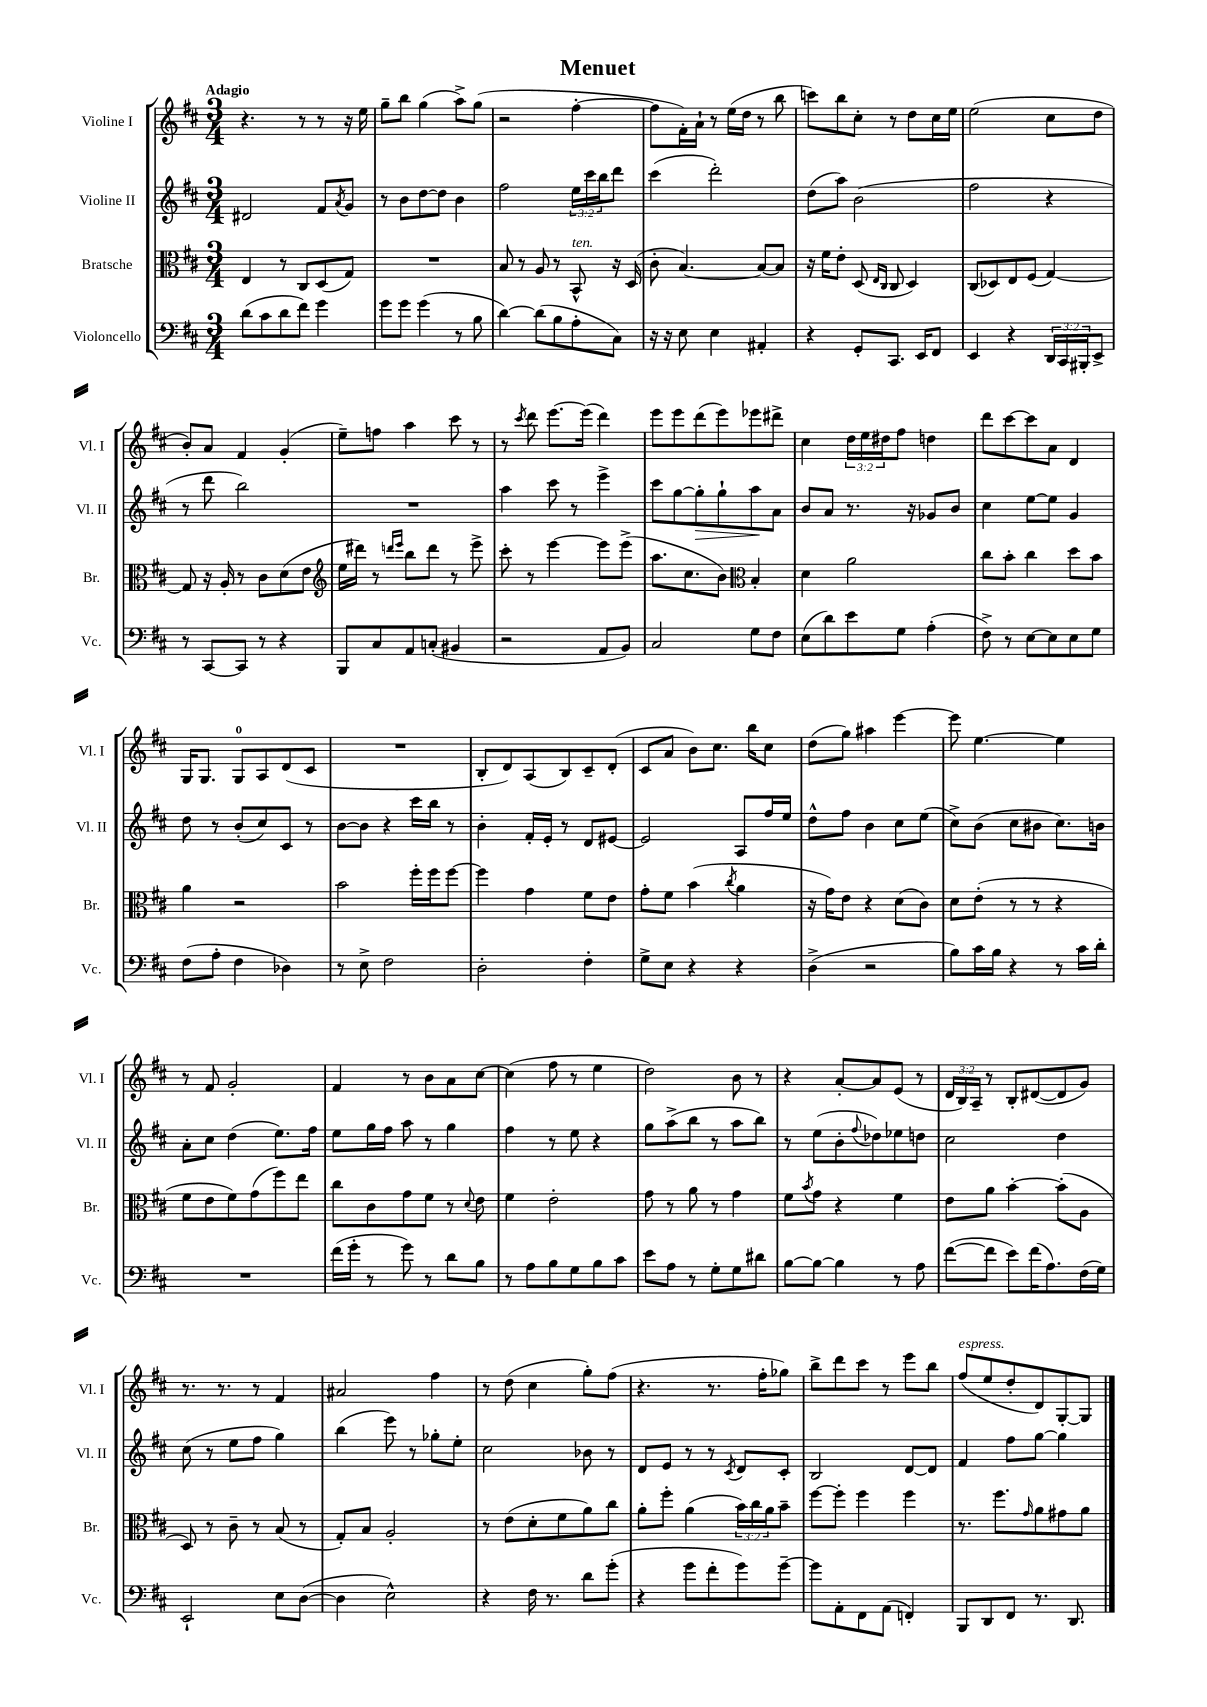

**kern	**kern	**kern	**dynam	**kern
*part4	*part3	*part2	*part2	*part1
*staff4	*staff3	*staff2	*staff2	*staff1
*I"Violoncello	*I"Bratsche	*I"Violine II	*	*I"Violine I
*I'Vc.	*I'Br.	*I'Vl. II	*	*I'Vl. I
*clefF4	*clefC3	*clefG2	*	*clefG2
*k[f#c#]	*k[f#c#]	*k[f#c#]	*	*k[f#c#]
*M3/4	*M3/4	*M3/4	*	*M3/4
=1	=1	=1	=1	=1
!	!	!	!	!LO:TX:a:B:t=Adagio
(8d\L	4E/	2d#X/	.	4.r
8c#\	.	.	.	.
8d\	8r	.	.	.
8f#\J)	8C#/L	.	.	8r
4g\	(8D/	8f#/L	.	8r
.	.	8qa/	.	.
.	8G/J)	8g/J	.	16r
.	.	.	.	16ee\
=2	=2	=2	=2	=2
8g\L	2.r	8r	.	8gg~\L
8g\J	.	8b\L	.	8bb\J
(4g\	.	[8dd\	.	(4gg\
.	.	8dd\J]	.	.
8r	.	4b\	.	8aa^\L)
8B\	.	.	.	(8gg\J
=3	=3	=3	=3	=3
[4d\)	8B/	2ff#\	.	2r
.	8r	.	.	.
(8d\L]	8A/	.	.	.
8B\	8r	.	.	.
!	!LO:TX:a:i:t=ten.	!	!	!
8A'\	8BB^^/	24ee\LL	.	[4ff#'\
.	.	24ccc#\	.	.
.	.	24bb\J	.	.
8C#\J)	16r	8ddd\J	.	.
.	(16D/	.	.	.
=4	=4	=4	=4	=4
16r	8c#'\	(4ccc#\	.	8ff#\L]
16r	.	.	.	.
8E\	[4.B/)	.	.	16f#'\L)
.	.	.	.	16a`\JJ
4E\	.	2ddd'\)	.	8r
.	.	.	.	(16ee\LL
.	.	.	.	16dd\JJ
4AA#X'/	8B/L_	.	.	8r
.	8B/J]	.	.	8bb\
=5	=5	=5	=5	=5
4r	16r	(8dd\L	.	8cccn\L)
.	16f#\KL	.	.	.
.	8e'\J	8aa\J)	.	8bb\
8GG'/L	(8D/	(2b\	.	8cc#'\J
.	16qqE/LL	.	.	.
.	16qqC#/JJ	.	.	.
8.CC#/J	8C#/	.	.	8r
.	4D/)	.	.	8dd\L
16EE/KL	.	.	.	.
8FF#/J	.	.	.	16cc#\L
.	.	.	.	16ee\JJ
=6	=6	=6	=6	=6
4EE/	(8C#/L	2ff#\	.	(2ee\
.	8D-X/)	.	.	.
4r	8E/	.	.	.
.	(8F#/J	.	.	.
24DD/LL	[4G/)	4r	.	8cc#\L
24CC#/	.	.	.	.
24BBB#X'/J	.	.	.	.
8EE^/J	.	.	.	8dd\J
!!LO:LB:g=z
=7	=7	=7	=7	=7
8r	8G/]	8r	.	8b'/L)
[8CC#/L	16r	8ddd\	.	8a/J
.	16A'/	.	.	.
8CC#/J]	8r	2bb\)	.	4f#/
8r	8c#\L	.	.	.
4r	(8d\	.	.	(4g'/
.	8e\J	.	.	.
=8	=8	=8	=8	=8
*	*clefG2	*	*	*
8BBB/L	16ee\LL	2.r	.	8ee~\L)
.	16ddd#X\JJ)	.	.	.
8C#/	8r	.	.	8ffn\J
.	16qqdddn/LL	.	.	.
.	16qqeee/JJ	.	.	.
8AA/	8bb\L	.	.	4aa\
(8Cn'/J	8ddd\J	.	.	.
4BB#X/	8r	.	.	8ccc#\
.	8eee^\	.	.	8r
=9	=9	=9	=9	=9
2r	8ccc#'\	4aa\	.	8r
.	.	.	.	8qccc#/
.	8r	.	.	8ddd\
.	[4eee\	8ccc#\	.	[8.eee\L
.	.	8r	.	.
.	.	.	.	(16eee\Jk]
8AA/L	8eee\L]	4eee^\	.	4ddd\)
8BB/J)	(8eee^\J	.	.	.
=10	=10	=10	=10	=10
2C#/	8.aa\L	8ccc#\L	.	8eee\L
.	.	[8gg\	.	8eee\
.	8.cc#\	.	.	.
!	!	!	!LO:HP:b	!
.	.	8gg'\]	>	(8ddd\
.	8b\J)	8gg`\	.	8eee\)
*	*clefC3	*	*	*
8G\L	4B'/	8aa\	.	8eee-X\
8F#\J	.	8a\J	]	8ddd#X^\J
=11	=11	=11	=11	=11
(8E\L	4d\	8b/L	.	4cc#\
8d\)	.	8a/J	.	.
8e\	2a\	8.r	.	24dd\LL
.	.	.	.	24ee\
.	.	.	.	24dd#X\J
8G\J	.	.	.	8ff#\J
.	.	16r	.	.
(4A'\	.	8g-X/L	.	4ddn\
.	.	8b/J	.	.
=12	=12	=12	=12	=12
8F#^\)	8cc#\L	4cc#\	.	8ddd\L
8r	8b'\J	.	.	[8ccc#\
[8E\L	4cc#\	[8ee\L	.	8ccc#\]
8E\]	.	8ee\J]	.	8a\J
8E\	8dd\L	4g/	.	4d/
8G\J	8b\J	.	.	.
!!LO:LB:g=z
=13	=13	=13	=13	=13
(8F#\L	4a\	8dd\	.	16G/KL
.	.	.	.	8.G/J
8A'\J	.	8r	.	.
4F#\	2r	(8b'/L	.	8G/L
.	.	8cc#/)	.	8A/
4D-X\)	.	8c#/J	.	(8d/
.	.	8r	.	8c#/J
=14	=14	=14	=14	=14
8r	2b\	[8b\L	.	2.r
8E^\	.	8b\J]	.	.
2F#\	.	4r	.	.
.	16ff#'\LL	16ccc#\LL	.	.
.	16ff#\J	16bb\JJ	.	.
.	[8ff#\J	8r	.	.
=15	=15	=15	=15	=15
2D'\	4ff#\]	4b'\	.	8B'/L
.	.	.	.	8d/)
.	4g\	16f#'/LL	.	(8A/
.	.	16e'/JJ	.	.
.	.	8r	.	8B/)
4F#'\	8f#\L	8d/L	.	8c#~/
.	8e\J	[8e#X/J	.	(8d'/J
=16	=16	=16	=16	=16
8G^\L	8g'\L	2e#/]	.	8c#/L
8E\J	8f#\J	.	.	8a/J
4r	(4b\	.	.	8b\L)
.	.	.	.	8.cc#\J
.	8qcc#/	.	.	.
4r	4a\	8A/L	.	.
.	.	.	.	16bb\KL
.	.	16ff#/L	.	8cc#\J
.	.	16ee/JJ	.	.
=17	=17	=17	=17	=17
(4D^\	16r	8dd^^\L	.	(8dd\L
.	16g\KL)	.	.	.
.	8e\J	8ff#\J	.	8gg\J)
2r	4r	4b\	.	4aa#X\
.	(8d\L	8cc#\L	.	[4eee\
.	8c#\J)	(8ee\J	.	.
=18	=18	=18	=18	=18
8B\L)	8d\L	8cc#^\L)	.	8eee\]
16c#\L	(8e'\J	(8b\J	.	[4.ee\
16B\JJ	.	.	.	.
4r	8r	8cc#\L	.	.
.	8r	8b#X\J	.	.
8r	4r	8.cc#\L)	.	4ee\]
16c#\LL	.	.	.	.
16d'\JJ	.	16bn\Jk	.	.
!!LO:LB:g=z
=19	=19	=19	=19	=19
2.r	8f#\L	8a'\L	.	8r
.	8e\	8cc#\J	.	8f#/
.	8f#\)	(4dd\	.	2g'/
.	(8g\	.	.	.
.	8ff#\)	8.ee\L)	.	.
.	8ee\J	.	.	.
.	.	16ff#\Jk	.	.
=20	=20	=20	=20	=20
(16f#\LL	8cc#\L	8ee\L	.	4f#/
16g'\JJ	.	.	.	.
8r	8c#\	16gg\L	.	.
.	.	16ff#\JJ	.	.
8g\)	8g\	8aa\	.	8r
8r	8f#\J	8r	.	8b\L
8d\L	8r	4gg\	.	8a\
.	8qqd/	.	.	.
8B\J	8e\	.	.	[8cc#\J
=21	=21	=21	=21	=21
8r	4f#\	4ff#\	.	(4cc#\]
8A\L	.	.	.	.
8B\	2e'\	8r	.	8ff#\
8G\	.	8ee\	.	8r
8B\	.	4r	.	4ee\
8c#\J	.	.	.	.
=22	=22	=22	=22	=22
8e\L	8g\	8gg\L	.	2dd\)
8A\J	8r	(8aa^\	.	.
8r	8a\	8bb\J	.	.
8G'\L	8r	8r	.	.
8G\	4g\	8aa\L	.	8b\
8d#X\J	.	8bb\J)	.	8r
=23	=23	=23	=23	=23
[8B\L	8f#\L	8r	.	4r
.	8qb/	.	.	.
8B\J_	8g\J	(8ee\L	.	.
4B\]	4r	8b'\	.	[8a'/L
.	.	8qqff#/	.	.
.	.	8dd-X\)	.	8a/]
8r	4f#\	8ee-X\	.	(8e/J
8A\	.	8ddn\J	.	8r
=24	=24	=24	=24	=24
([8f#\L	8e\L	2cc#\	.	24d/LL
.	.	.	.	24B/)
.	.	.	.	24A~/JJ
8f#\J]	8a\J	.	.	8r
8e\L)	[4b'\	.	.	8B'/L
(16f#\K	.	.	.	([8d#X/
8.A\)	.	.	.	.
.	(8b'\L]	4dd\	.	8d#/]
(16F#\L	8A\J	.	.	8g/J)
16G\JJ)	.	.	.	.
!!LO:LB:g=z
=25	=25	=25	=25	=25
2EE`/	8D/)	(8cc#\	.	8.r
.	8r	8r	.	.
.	.	.	.	8.r
.	8c#~\	8ee\L	.	.
.	8r	8ff#\J	.	8r
8E\L	(8B/	4gg\)	.	4f#/
([8D\J	8r	.	.	.
=26	=26	=26	=26	=26
4D\]	8G'/L)	(4bb\	.	2a#X/
.	8B/J	.	.	.
2E^^\)	2A'/	8eee\)	.	.
.	.	8r	.	.
.	.	8gg-X'\L	.	4ff#\
.	.	8ee'\J	.	.
=27	=27	=27	=27	=27
4r	8r	2cc#\	.	8r
.	(8e\L	.	.	(8dd\
16F#\	8d'\	.	.	4cc#\
8.r	.	.	.	.
.	8f#\	.	.	.
8d\L	8a\)	8b-X\	.	8gg'\L)
(8g'\J	8cc#\J	8r	.	(8ff#\J
=28	=28	=28	=28	=28
4r	8a'\L	8d/L	.	4.r
.	8ff#'\J	8e/J	.	.
8g\L	(4a\	8r	.	.
8f#'\	.	8r	.	8.r
.	.	8qc#/	.	.
8g\)	24b\LL)	8d/L	.	.
.	24cc#\	.	.	.
.	.	.	.	16ff#'\KL
.	24a\J	.	.	.
[8g~\J	8b~\J	8c#'/J	.	8gg-X\J)
=29	=29	=29	=29	=29
8g\L]	[8ff#\L	2B/	.	8bb^\L
8AA'\	8ff#'\J]	.	.	8ddd\
8FF#\	4ff#\	.	.	8ccc#\J
(8AA\J	.	.	.	8r
4FFn'/)	4ff#\	[8d/L	.	8eee\L
.	.	8d/J]	.	8bb\J
=30	=30	=30	=30	=30
!	!	!	!	!LO:TX:a:i:t=espress.
8BBB/L	8.r	4f#/	.	(8ff#/L
8DD/	.	.	.	8ee/
.	8.ff#\L	.	.	.
8FF#/J	.	8ff#\L	.	8dd'/
.	16qqg/	.	.	.
8.r	8a\	[8gg\J	.	8d/)
.	8g#X\	4gg\]	.	[8G'/
8.DD/	.	.	.	.
.	8a\J	.	.	8G/J]
==	==	==	==	==
*-	*-	*-	*-	*-
